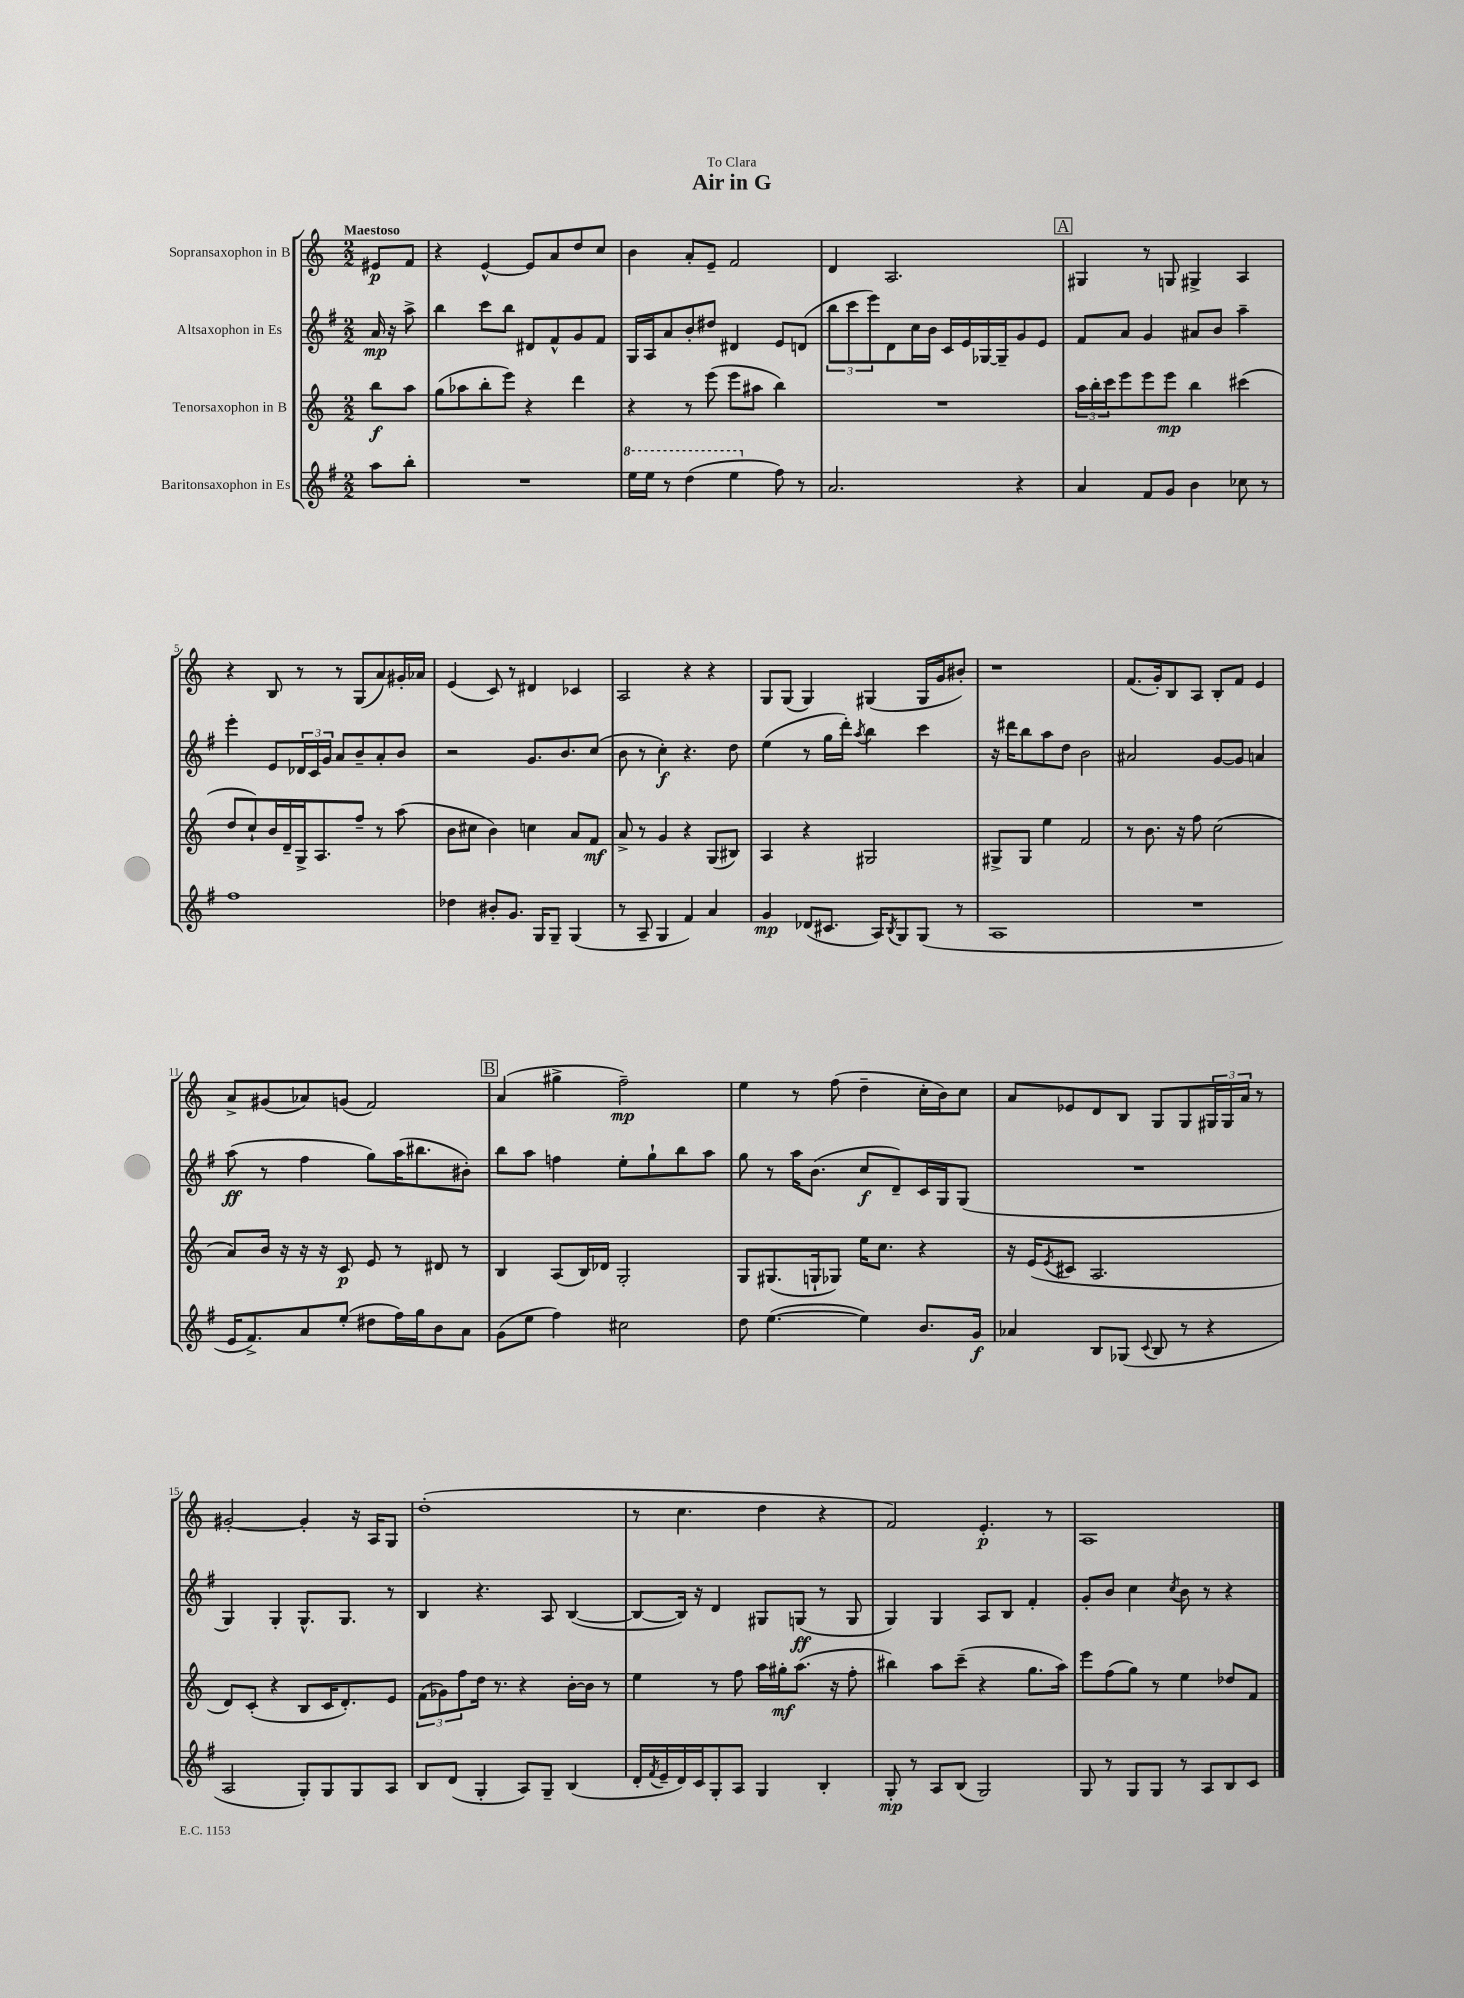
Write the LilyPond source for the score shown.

\header { title = "Air in G" dedication = "To Clara" }
<<
\new StaffGroup <<
\new Staff = "s0" \with { instrumentName = "Sopransaxophon in B" } {
    \clef treble \key c \major \numericTimeSignature \time 2/2 \partial 4 \tempo "Maestoso"
    eis'8\p f'8 |
    r4 e'4~-^ e'8 a'8 d''8 c''8 |
    b'4 a'8-. e'8-- f'2 |
    d'4 a2. |
    \mark \markup { \box "A" } gis4 r8 g8 gis4-> a4 |
    r4 b8 r8 r8 g8( a'8) gis'16-. aes'16 |
    e'4( c'8) r8 dis'4 ces'4 |
    a2 r4 r4 |
    g8 g8( g4) gis4( gis16 g'16 bis'8-.) |
    r1 |
    f'8.( g'16-.) b8 a8 b8-. f'8 e'4 |
    a'8-> gis'8( aes'8) g'8( f'2) |
    \mark \markup { \box "B" } a'4( gis''4-> f''2--\mp) |
    e''4 r8 f''8( d''4-- c''16-. b'16) c''8 |
    a'8 ees'8 d'8 b8 g8 g8 \tuplet 3/2 { gis16 gis16 a'16 } r8 |
    gis'2~-. gis'4-. r16 a16 g8 |
    d''1-.( |
    r8 c''4. d''4 r4 |
    f'2) e'4.-.\p r8 |
    a1 \bar "|." |
}
\new Staff = "s1" \with { instrumentName = "Altsaxophon in Es" } {
    \clef treble \key g \major \numericTimeSignature \time 2/2 \partial 4
    a'16\mp r16 a''8-> |
    b''4 c'''8 b''8 dis'8 fis'8-^ g'8 fis'8 |
    g16 a16 a'8 b'8-. dis''8 dis'4 e'8 d'8( |
    \tuplet 3/2 { b''8 c'''8 e'''8) } d'8 c''16 b'16 c'16 e'16 ges16~ ges16-- g'8 e'8 |
    \mark \markup { \box "A" } fis'8 a'8 g'4 ais'8 b'8 a''4-- |
    e'''4-. e'8 \tuplet 3/2 { des'16 c'16 g'16 } a'8 b'8-- a'8-. b'8 |
    r2 g'8. b'8. c''8( |
    b'8 r8 c''4-.\f) r4. d''8 |
    e''4( r8 g''16 d'''16-.) \acciaccatura { a''8 } b''4 c'''4 |
    r16 dis'''16 b''8 a''8 d''8 b'2 |
    ais'2 g'8~ g'8 a'4 |
    a''8\ff( r8 fis''4 g''8) a''16( bis''8. bis'8-.) |
    \mark \markup { \box "B" } b''8 a''8 f''4 e''8-. g''8-! b''8 a''8 |
    g''8 r8 a''16 b'8.( c''8\f d'8--) c'16 g16 g8( |
    R1 |
    g4) g4-. g8.-^ g8. r8 |
    b4 r4. a8 b4~( |
    b8~ b16) r16 d'4 gis8 g8\ff( r8 g8 |
    g4) g4 a8 b8 fis'4-. |
    g'8-. b'8 c''4 \acciaccatura { c''8 } b'8 r8 r4 \bar "|." |
}
\new Staff = "s2" \with { instrumentName = "Tenorsaxophon in B" } {
    \clef treble \key c \major \numericTimeSignature \time 2/2 \partial 4
    b''8\f a''8 |
    g''8( aes''8 b''8-. e'''8) r4 d'''4 |
    r4 r8 e'''8( e'''8 ais''8 b''4) |
    R1 |
    \mark \markup { \box "A" } \tuplet 3/2 { a''16 b''16-. c'''16 } e'''8 e'''8 e'''8\mp b''4 cis'''4( |
    d''8 c''8-!) b'16 d'16-- g16-> a8. f''8-- r8 a''8( |
    b'8 cis''8 b'4) c''4 a'8 f'8\mf |
    a'8-> r8 g'4 r4 g8( bis8) |
    a4 r4 gis2 |
    gis8-> gis8 e''4 f'2 |
    r8 b'8. r16 f''8 c''2( |
    a'8) b'16 r16 r16 r16 c'8\p e'8 r8 dis'8 r8 |
    \mark \markup { \box "B" } b4 a8( b16) des'16 g2-. |
    g8 gis8.( g16-! ges8) e''16 c''8. r4 |
    r16 e'16( \acciaccatura { e'8 } cis'8 a2. |
    d'8) c'8-.( r4 b8 c'16 d'8.-.) e'8 |
    \tuplet 3/2 { f'8( ges'8) f''8 } d''16 r8. r4 b'16~-. b'16 r8 |
    e''4 r8 f''8 a''16 gis''16-.\mf a''8.( r16 f''8-. |
    bis''4) a''8 c'''8--( r4 g''8. a''16) |
    e'''8 f''8( g''8) r8 e''4 des''8 f'8 \bar "|." |
}
\new Staff = "s3" \with { instrumentName = "Baritonsaxophon in Es" } {
    \clef treble \key g \major \numericTimeSignature \time 2/2 \partial 4
    a''8 b''8-. |
    R1 |
    \ottava #1 e'''16 e'''16 r8 d'''4( e'''4 \ottava #0 fis''8) r8 |
    a'2. r4 |
    \mark \markup { \box "A" } a'4 fis'8 g'8 b'4 ces''8 r8 |
    fis''1 |
    des''4 bis'8-. g'8. g16 g8-- g4( |
    r8 a8-- g4 fis'4) a'4 |
    g'4\mp des'8( cis'8. a16) \acciaccatura { b8 } g8 g8( r8 |
    a1 |
    R1 |
    e'16 fis'8.->) a'8 e''8-.( dis''8 fis''16) g''16 b'8 a'8 |
    \mark \markup { \box "B" } g'8( e''8 fis''4) cis''2 |
    d''8 e''4.~( e''4) b'8. g'16\f |
    aes'4 b8 ges8( \appoggiatura { c'8 } b8 r8 r4 |
    a2 g8-.) g8 g8 a8 |
    b8 d'8( g4-. a8) g8-- b4( |
    d'16-. \acciaccatura { fis'8 } e'16-- d'16) c'16 g8-. a8 g4 b4-. |
    g8-.\mp r8 a8 b8( g2) |
    g8 r8 g8 g8 r8 a8 b8 c'8 \bar "|." |
}
>>
>>
